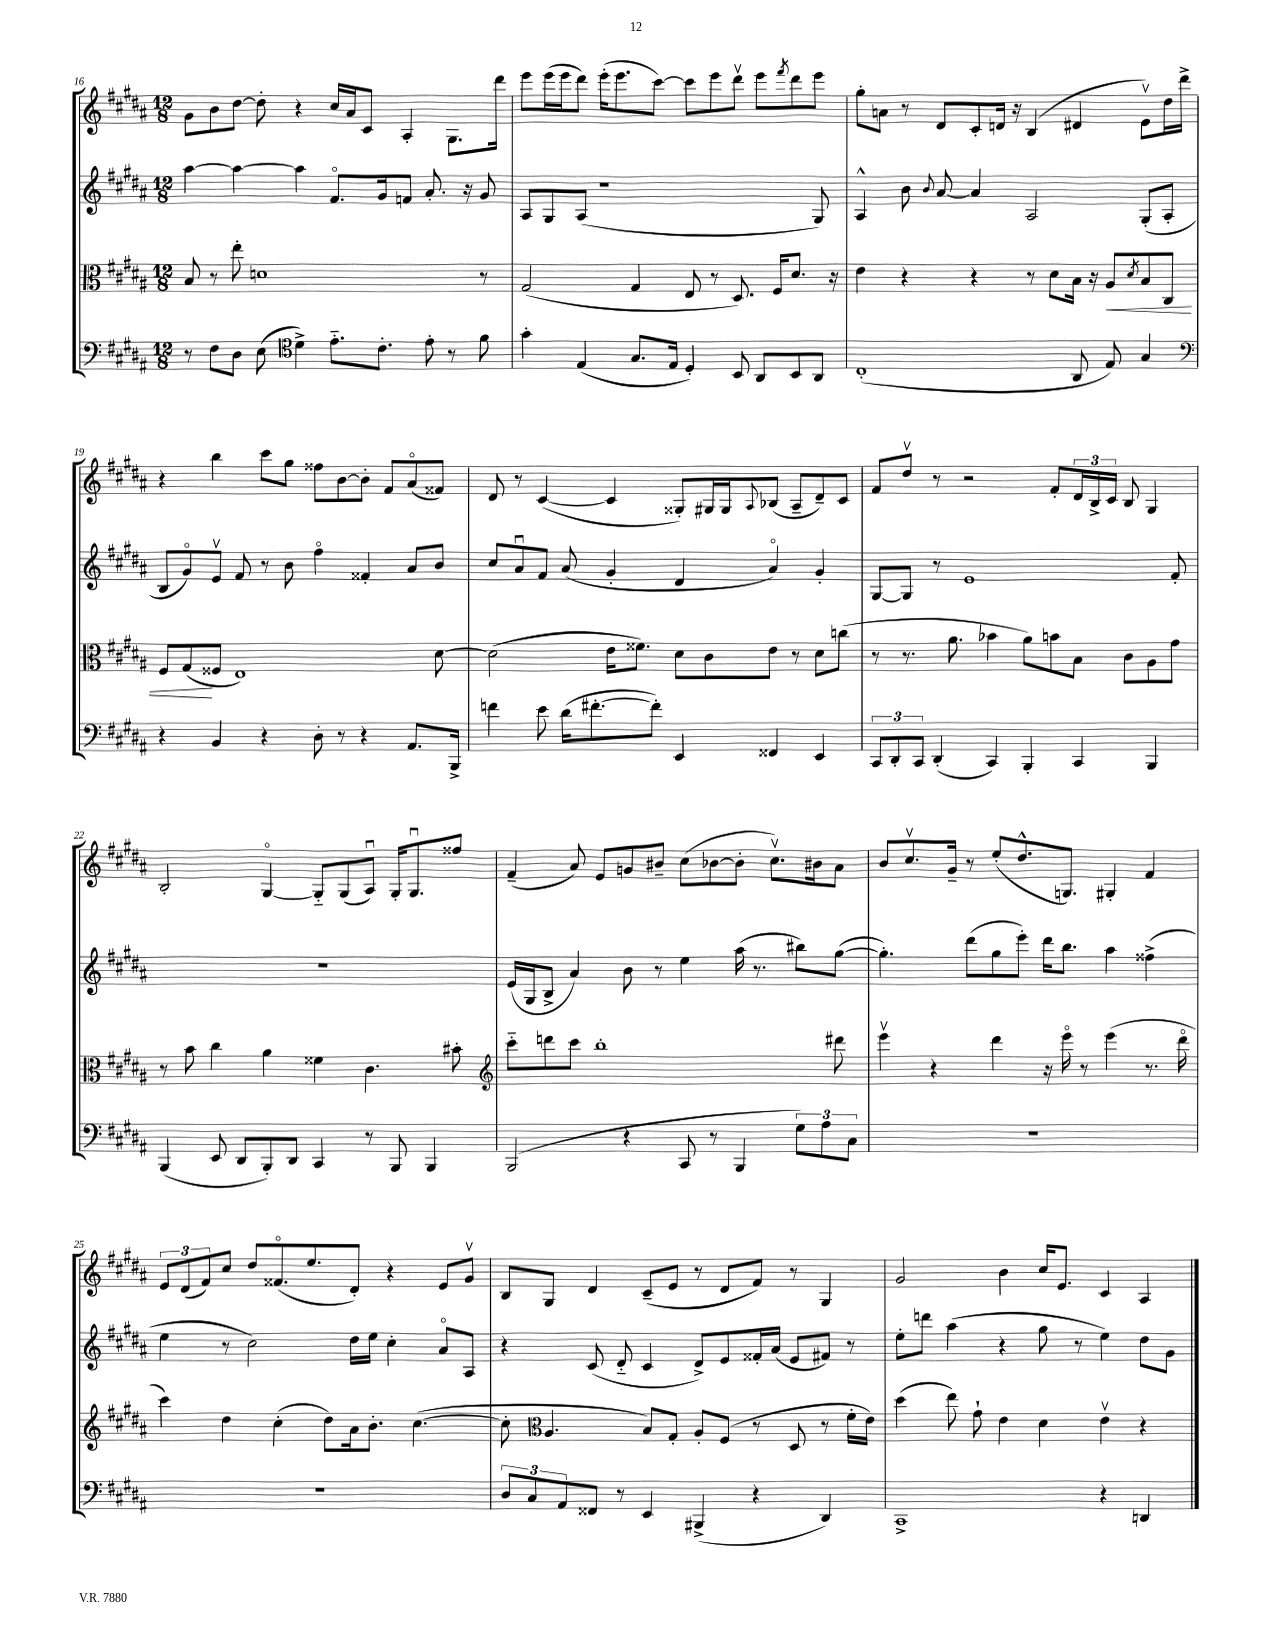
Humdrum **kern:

**kern	**kern	**kern	**kern
*staff4	*staff3	*staff2	*staff1
*clefF4	*clefC3	*clefG2	*clefG2
*k[f#c#g#d#a#]	*k[f#c#g#d#a#]	*k[f#c#g#d#a#]	*k[f#c#g#d#a#]
*M12/8	*M12/8	*M12/8	*M12/8
8r	8B/	[4aa#\	8g#\L
8F#\L	8r	.	8b\
8D#\J	8ee'\	4aa#\_	[8dd#\J
(8E\	1d	.	8dd#'\]
*clefC4	*	*	*
4d#^\)	.	4aa#\]	4r
8.e'~\L	.	8.f#o/L	16cc#/LL
.	.	.	16a#/J
.	.	.	8c#/J
8.c#'\J	.	16g#/k	.
.	.	8f/J	4A#'/
8e'\	.	8.a#'/	.
8r	.	.	8.G#\L
.	.	16r	.
8f#\	8r	8g#/	.
.	.	.	16ddd#\Jk
=	=	=	=
4g#'\	(2G#/	8A#/L	8eee\L
.	.	8G#/	(16eee\L
.	.	.	16eee\J
(4E/	.	(8A#/J	8ddd#\J)
.	.	1r	(16eee'\LK
.	.	.	8.eee\
8.G#/L	4G#/	.	.
.	.	.	[8ccc#\J)
16E/Jk	.	.	.
4D#'/)	8E/	.	8ccc#\]L
.	8r	.	8eee\
8BB/	8.D#/)	.	8ddd#v\J
8AA#/L	.	.	8eee\L
.	16F#/LK	.	.
.	.	.	8qfff#/
8BB/	8.d#/J	.	8ddd#\
8AA#/J	.	8G#/)	8eee\J
.	16r	.	.
=	=	=	=
(1C#'	4e\	4A#^^/	8gg#'\L
.	.	.	8a\J
.	4r	8b\	8r
.	.	8qqb/	.
.	.	[8a#/	8d#/L
.	4r	4a#/]	8c#'/
.	.	.	16d/Jk
.	.	.	16r
.	8r	2A#/	(4B/
.	8d#\L	.	.
8AA#/	16B\Jk	.	4d#/
.	16r	.	.
8E/)	8A#/L	.	.
.	8qd#/	.	.
4G#/	8B/	(8G#'/L	8ev\L)
.	8C#/J	8A#'/J	16dd#\L
.	.	.	16ddd#^\JJ
=	=	=	=
*clefF4	*	*	*
4r	8F#/L	8B/L	4r
.	(8G#/	8g#o/)	.
4BB/	8F##/J	8ev/J	4bb\
.	1E)	8f#/	.
4r	.	8r	8ccc#\L
.	.	8b\	8gg#\J
8D#'\	.	4ff#o\	8ff##\L
8r	.	.	[8b\
4r	.	4f##'/	8b'\]J
.	.	.	8f#/L
8.AA#/L	.	8a#/L	(8a#o/
.	[8d#\	8b/J	8f##/J)
16BBB^/Jk	.	.	.
=	=	=	=
4f\	(2d#\]	8cc#/L	8d#/
.	.	8a#u/	8r
8e\	.	8f#/J	([4c#/
(16d#\LK	.	(8a#/	.
[8.f#'\	.	.	.
.	16e\LK	4g#'/	4c#/]
.	8.f##\J)	.	.
8f#'\]J)	.	.	.
4EE/	8d#\L	4d#/	8G##'/L)
.	8c#\	.	16G#/L
.	.	.	16G#/J
.	.	.	8qqA#/
4FF##/	8e\J	4a#o/)	(8B-/J
.	8r	.	8A#~/L
4EE/	8d#\L	4g#'/	8d#~/)
.	(8cc\J	.	8c#/J
=	=	=	=
12CC#/L	8r	[8G#/L	8f#/L
12DD#'/	.	.	.
.	8.r	8G#/]J	8dd#v/J
12CC#/J	.	.	.
(4DD#'/	.	8r	8r
.	8.a#\	.	.
.	.	1e	2r
4CC#/)	4b-\	.	.
4BBB'/	8a#\L)	.	.
.	8b\	.	8f#'/L
4CC#/	8B\J	.	24d#/L
.	.	.	24B^/
.	.	.	24c#/JJ
.	8c#\L	.	8B/
4BBB/	8A#\	.	4G#/
.	8g#\J	8f#'/	.
=	=	=	=
(4BBB/	8r	1.r	2B'/
.	8b\	.	.
8EE/	4cc#\	.	.
8DD#/L	.	.	.
8BBB'/)	4a#\	.	[4G#o/
8DD#/J	.	.	.
4CC#/	4f##\	.	8G#'~/]L
.	.	.	(8G#/
8r	4.c#\	.	8A#u/J)
8BBB/	.	.	16G#'/LK
.	.	.	8.G#u/
4BBB/	.	.	.
.	8b#'\	.	8ff##/J
=	=	=	=
*	*clefG2	*	*
(2BBB/	8ccc#'~\L	(16e/LL	(4f#~/
.	.	16G#/J	.
.	8ddd\	8B^/J	.
.	8ccc#\J	4a#/)	8a#/)
.	1bb'	.	8e/L
4r	.	8b\	8g/
.	.	8r	8b#~/J
8CC#/	.	4ee\	(8cc#\L
8r	.	.	[8b-\
4BBB/	.	(16aa#\	8b-'\]J
.	.	8.r	.
.	.	.	8.cc#v\L)
12G#\L)	.	8bb#\L)	.
.	.	.	16b#\k
12A#\	.	.	.
.	8ddd#\	([8gg#\J	8a#\J
12C#\J	.	.	.
=	=	=	=
1.r	4eeev\	4.gg#'\])	8b/L
.	.	.	8.cc#v/
.	4r	.	.
.	.	.	16g#~/Jk
.	.	(8ddd#\L	8r
.	4ddd#\	8gg#\	(8ee'/L
.	.	8eee'\J)	8.dd#^^/
.	16r	16ddd#\LK	.
.	16eeeo\	8.bb\J	8.G/J)
.	8r	.	.
.	(4eee\	4aa#\	4G#'/
.	8.r	(4ff##^\	4f#/
.	16ddd#o\	.	.
=	=	=	=
1.r	4ccc#\)	4ee\	12e/L
.	.	.	(12d#/
.	.	.	12f#/)
.	4dd#\	8r	8cc#/J
.	.	2cc#\)	8dd#/L
.	(4cc#'\	.	(8.f##o/
.	.	.	8.ee/
.	8dd#\L)	.	.
.	16a#\k	16dd#\LL	8d#'/J)
.	8.b'\J	16ee\JJ	.
.	.	4cc#'\	4r
.	([4.cc#\	.	.
.	.	8a#o/L	8e/L
.	.	8A#/J	8g#v/J
=	=	=	=
12D#/L	8cc#'\]	4r	8B/L
12C#/	.	.	.
*	*clefC3	*	*
.	4.A#/	.	8G#/J
12AA#/	.	.	.
8FF##/J	.	(8c#/	4d#/
8r	.	8d#'~/	.
4EE/	8B/L)	4c#/	(8c#~/L
.	8G#'/J	.	8e/J
(4BBB#^/	8A#'/L	8d#^/L)	8r
.	(8F#/J	8e/	8d#/L
4r	8r	16f##'/L	8f#/J)
.	.	(16a#/JJ	.
.	8D#/	8e/L	8r
4DD#/)	8r	8f#/J)	4G#/
.	16f#'\LL	8r	.
.	16e\JJ)	.	.
=	=	=	=
1CC#^	(4dd#\	8ee'\L	2g#/
.	.	8ddd\J	.
.	8ee\)	(4aa#\	.
.	8g#`\	.	.
.	4e\	4r	4b\
.	4d#\	8gg#\	16cc#/LK
.	.	.	8.e/J
.	.	8r	.
4r	4ev\	4ee\)	4c#/
4DD/	4r	8dd#\L	4A#/
.	.	8g#\J	.
==	==	==	==
*-	*-	*-	*-
